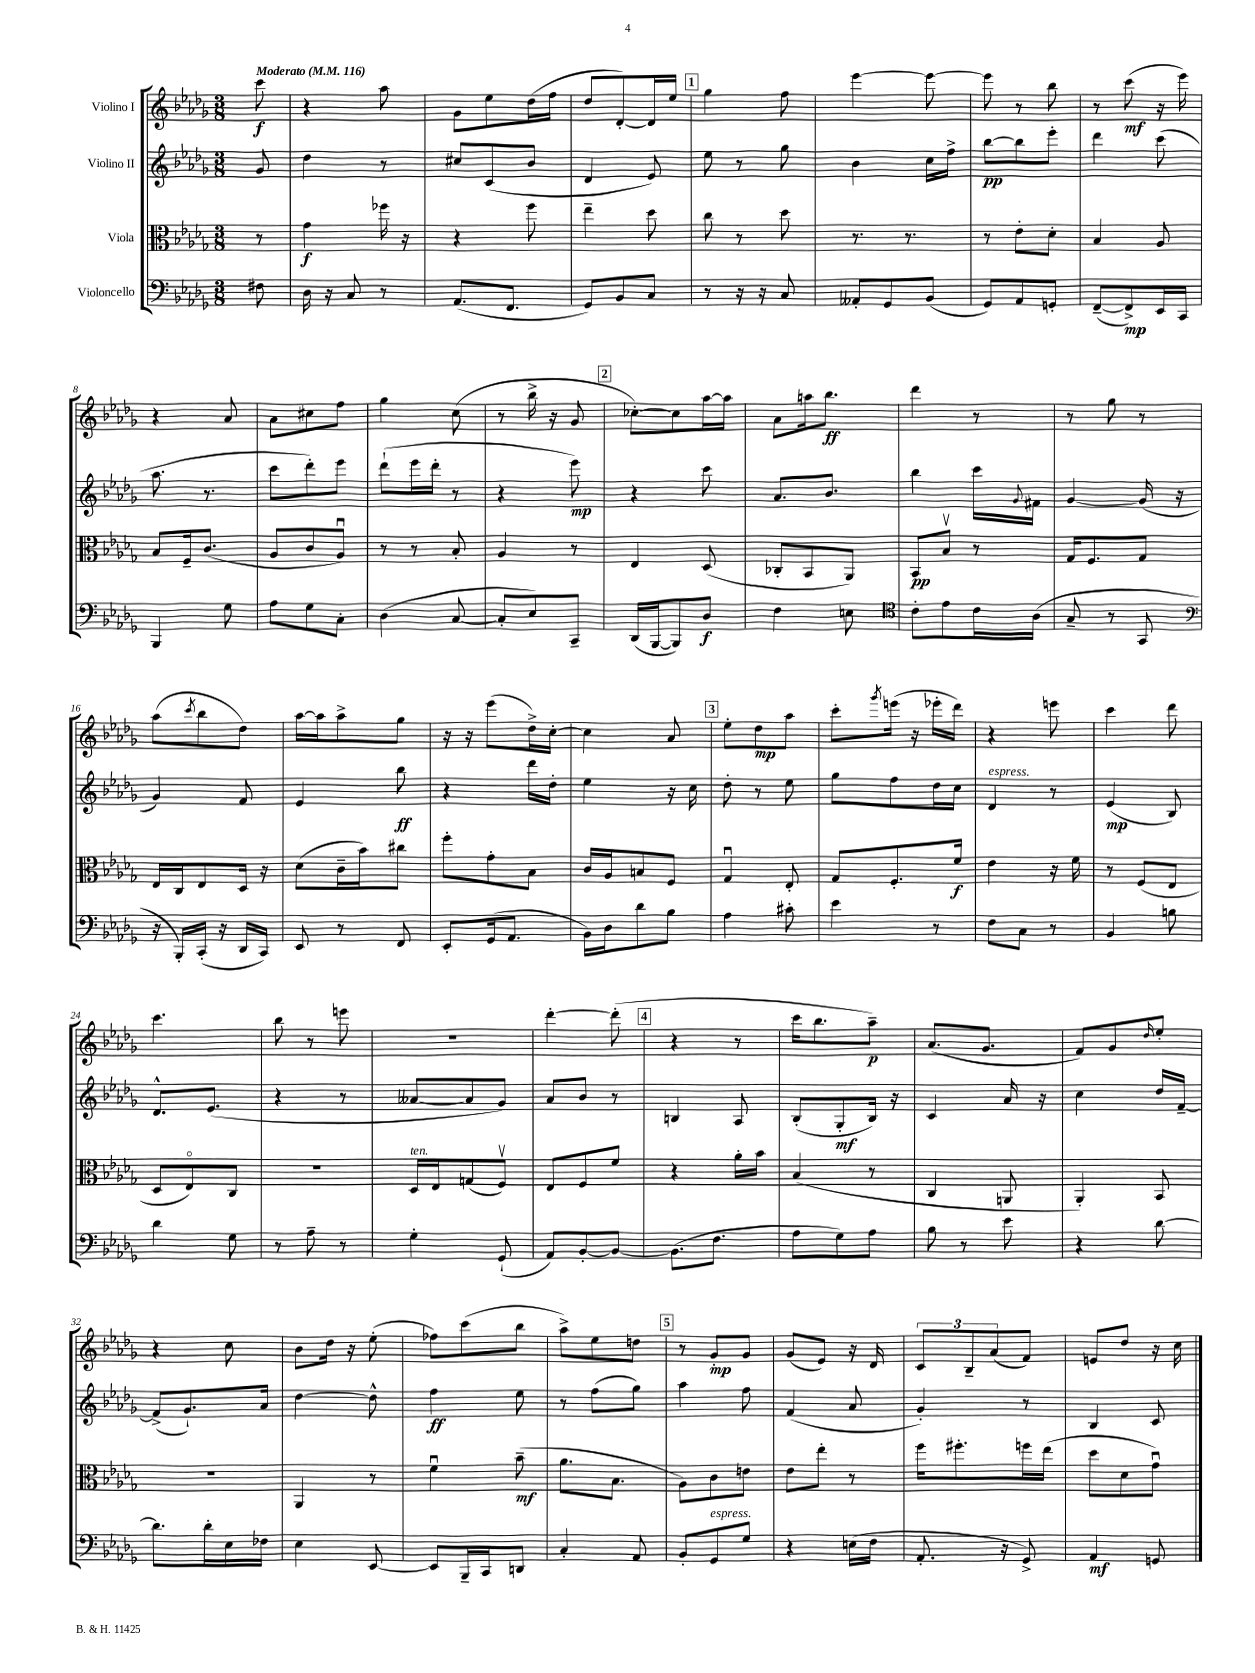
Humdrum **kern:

**kern	**kern	**kern	**kern
*staff4	*staff3	*staff2	*staff1
*clefF4	*clefC3	*clefG2	*clefG2
*k[b-e-a-d-g-]	*k[b-e-a-d-g-]	*k[b-e-a-d-g-]	*k[b-e-a-d-g-]
*M3/8	*M3/8	*M3/8	*M3/8
*MM116	*MM116	*MM116	*MM116
8F#\	8r	8g-/	8ccc\
=	=	=	=
16D-\	4g-\	4dd-\	4r
16r	.	.	.
8C/	.	.	.
8r	16ff-\	8r	8aa-\
.	16r	.	.
=	=	=	=
(8.AA-/L	4r	8cc#/L	8g-\L
.	.	(8c/	8ee-\
8.FF/J	.	.	.
.	8ff\	8b-/J	(16dd-\L
.	.	.	16ff\JJ
=	=	=	=
8GG-/L)	4ee-~\	4d-/	8dd-/L
8BB-/	.	.	[8d-'/)
8C/J	8dd-\	8e-/)	16d-/]L
.	.	.	16ee-/JJ
=	=	=	=
8r	8cc\	8ee-\	4gg-\
16r	8r	8r	.
16r	.	.	.
8C/	8dd-\	8gg-\	8ff\
=	=	=	=
8AA--'/L	8.r	4b-\	[4eee-\
8GG-/	.	.	.
.	8.r	.	.
(8BB-/J	.	16cc\LL	8eee-\_
.	.	16ff^\JJ	.
=	=	=	=
8GG-/L)	8r	[8bb-\L	8eee-\]
8AA-/	8e-'\L	8bb-\]	8r
8GG'/J	8d-'\J	8eee-'\J	8bb-\
=	=	=	=
([8FF~/L	4B-/	4ddd-\	8r
8FF^/])	.	.	(8ccc\
16EE-/L	8A-/	(8ccc\	16r
16CC/JJ	.	.	16eee-\)
=	=	=	=
4BBB-/	8B-/L	8.aa-\	4r
.	16F~/k	.	.
.	(8.c/J	8.r	.
8G-\	.	.	8a-/
=	=	=	=
8A-\L	8A-/L	8ccc\L	8a-\L
8G-\	8c/	8ddd-'\)	8cc#\
8C'\J	8A-u/J)	8eee-\J	8ff\J
=	=	=	=
(4D-\	8r	(8ddd-`\L	4gg-\
.	8r	16eee-\L	.
.	.	16ddd-'\JJ	.
[8C/	8B-'/	8r	(8cc\
=	=	=	=
8C'/]L	4A-/	4r	8r
8E-/)	.	.	16bb-^\
.	.	.	16r
8CC~/J	8r	8eee-\)	8g-/
=	=	=	=
(16DD-/LL	4E-/	4r	[8cc-'\L)
[16BBB-/J	.	.	.
8BBB-/])	.	.	8cc-\]
8D-/J	(8D-/	8ccc\	[16aa-\L
.	.	.	16aa-\]JJ
=	=	=	=
4F\	8C-'/L	8.a-/L	8a-\L
.	8BB-/	.	16aa\k
.	.	8.b-/J	8.bb-\J
8E\	8AA-/J)	.	.
=	=	=	=
*clefC4	*	*	*
8c'\L	8BB-/L	4bb-\	4ddd-\
8e-\	8B-v/J	.	.
16c\L	8r	16ccc\LL	8r
.	.	8qqg-/	.
(16A-\JJ	.	16f#\JJ	.
=	=	=	=
8G-~/	16G-/LK	[4g-/	8r
.	8.F/	.	.
8r	.	.	8gg-\
8GG-/	8G-/J	(16g-/]	8r
.	.	16r	.
=	=	=	=
*clefF4	*	*	*
16r	16E-/LL	4g-/)	(8aa-\L
16BBB-'/LL)	16C/J	.	.
.	.	.	8qccc/
(16CC'/JJ	8E-/	.	8bb-\
16r	.	.	.
16DD-/LL	16D-/Jk	8f/	8dd-\J)
16CC/JJ)	16r	.	.
=	=	=	=
8EE-/	(8d-\L	4e-/	[16aa-\LL
.	.	.	16aa-\]J
8r	16c~\L	.	8aa-^\
.	16b-\J)	.	.
8FF/	8cc#\J	8bb-\	8gg-\J
=	=	=	=
8EE-'/L	8ff'\L	4r	16r
.	.	.	16r
(16GG-/k	8g-'\	.	(8eee-\L
8.AA-/J	.	.	.
.	8B-\J	16ddd-\LL	16dd-^\L)
.	.	16dd-'\JJ	[16cc'\JJ
=	=	=	=
16BB-\LL)	16c/LL	4ee-\	4cc\]
16D-\J	16A-/J	.	.
8d-\	8B/	.	.
8B-\J	8F/J	16r	8a-/
.	.	16cc\	.
=	=	=	=
4A-\	4G-u/	8dd-'\	8ee-'\L
.	.	8r	8dd-\
8c#'\	8E-'/	8ee-\	8aa-\J
=	=	=	=
4e-\	8G-/L	8gg-\L	8ccc'\L
.	.	.	8qggg-/
.	8.F'/	8ff\	(16eee\Jk
.	.	.	16r
8r	.	16dd-\L	16eee-'\LL
.	16f/Jk	16cc\JJ	16ddd-\JJ)
=	=	=	=
8F\L	4e-\	4d-/	4r
8C\J	.	.	.
8r	16r	8r	8eee\
.	16f\	.	.
=	=	=	=
4BB-/	8r	(4e-/	4ccc\
.	(8F/L	.	.
8B\	8E-/J	8B-/)	8ddd-\
=	=	=	=
4d-\	8D-/L	8.d-^^/L	4.ccc\
.	8E-o/)	.	.
.	.	(8.e-/J	.
8G-\	8C/J	.	.
=	=	=	=
8r	4.r	4r	8bb-\
8A-~\	.	.	8r
8r	.	8r	8eee\
=	=	=	=
4G-'\	16D-/LL	[8a--/L	4.r
.	16E-/J	.	.
.	(8G/	8a--/]	.
(8GG-`/	8Fv/J)	8g-/J)	.
=	=	=	=
8AA-/L)	8E-/L	8a-/L	[4ddd-'\
[8BB-'/	8F/	8b-/J	.
8BB-/_J	8f/J	8r	(8ddd-'\]
=	=	=	=
(8.BB-\]L	4r	4B/	4r
8.F\J	.	.	.
.	16a-'\LL	8A-/	8r
.	16b-\JJ	.	.
=	=	=	=
8A-\L	(4B-/	(8B-'/L	16ccc\LK
.	.	.	8.bb-\
8G-\)	.	8G-'/	.
8A-\J	8r	16B-/Jk)	8aa-~\J)
.	.	16r	.
=	=	=	=
8B-\	4C/	4c/	(8.a-/L
8r	.	.	.
.	.	.	8.g-/J
8e-\	8AA/	16a-/	.
.	.	16r	.
=	=	=	=
4r	4AA-'/)	4cc\	8f/L)
.	.	.	8g-/
.	.	.	16qqdd-/
[8d-\	8BB-/	16dd-/LL	8ee-'/J
.	.	[16f~/JJ	.
=	=	=	=
8.d-\]L	4.r	(8f^/]L	4r
.	.	8.g-`/)	.
16d-'\L	.	.	.
16E-\	.	.	8cc\
16F-\JJ	.	16a-/Jk	.
=	=	=	=
4E-\	4AA-/	[4dd-\	8b-\L
.	.	.	16dd-\Jk
.	.	.	16r
[8EE-/	8r	8dd-^^\]	(8ee-'\
=	=	=	=
8EE-/]L	4fu\	4ff\	8ff-\L)
16BBB-~/L	.	.	(8ccc\
16CC/J	.	.	.
8DD/J	(8b-~\	8ee-\	8bb-\J
=	=	=	=
4C'/	8.a-\L	8r	8aa-^\L)
.	.	(8ff\L	8ee-\
.	8.B-\J	.	.
8AA-/	.	8gg-\J)	8dd\J
=	=	=	=
8BB-'/L	8A-\L)	4aa-\	8r
8GG-/	8c\	.	8g-'/L
8G-/J	8e\J	8ff\	8g-/J
=	=	=	=
4r	8e-\L	(4f/	(8g-/L
.	8ee-'\J	.	8e-/J)
(16E\LL	8r	8a-/	16r
16F\JJ	.	.	16d-/
=	=	=	=
8.AA-'/	16ff\LK	4g-'/)	12c/L
.	8.ff#'\	.	.
.	.	.	12B-~/
.	.	.	(12a-/
16r	.	.	.
8GG-^/)	16ff\L	8r	8f/J)
.	(16ee-\JJ	.	.
=	=	=	=
4AA-/	8dd-\L	4B-/	8e/L
.	8d-\	.	8dd-/J
8GG/	8g-u\J)	8c/	16r
.	.	.	16cc\
==	==	==	==
*-	*-	*-	*-
